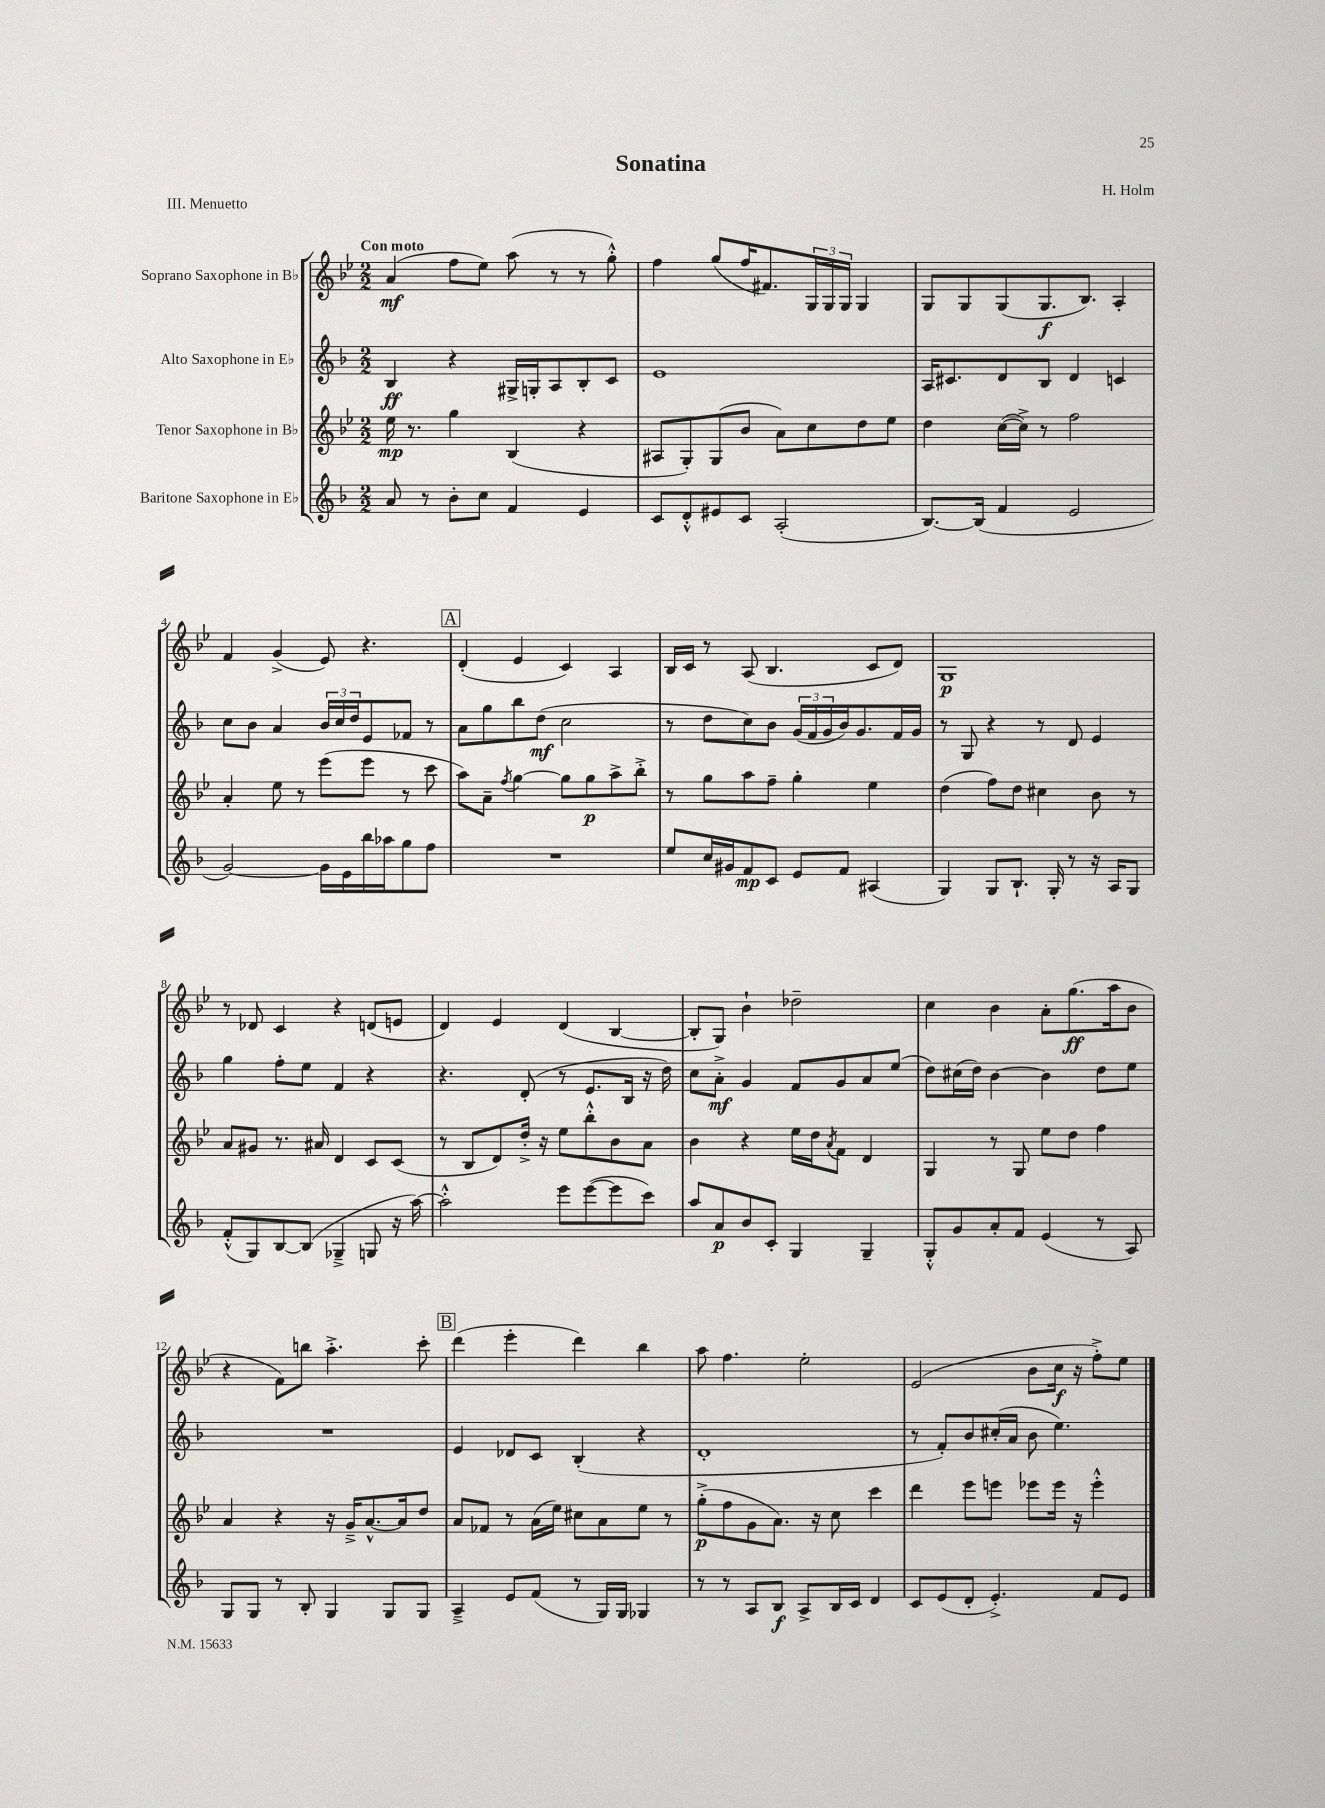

**kern	**dynam	**kern	**dynam	**kern	**dynam	**kern	**dynam
*part4	*part4	*part3	*part3	*part2	*part2	*part1	*part1
*staff4	*staff4	*staff3	*staff3	*staff2	*staff2	*staff1	*staff1
*I"Baritone Saxophone in E♭	*	*I"Tenor Saxophone in B♭	*	*I"Alto Saxophone in E♭	*	*I"Soprano Saxophone in B♭	*
*clefG2	*	*clefG2	*	*clefG2	*	*clefG2	*
*k[b-]	*	*k[b-e-]	*	*k[b-]	*	*k[b-e-]	*
*M2/2	*	*M2/2	*	*M2/2	*	*M2/2	*
=1	=1	=1	=1	=1	=1	=1	=1
!	!	!	!	!	!	!LO:TX:a:B:t=Con moto	!
8a/	.	16ee-\	mp	4B-/	ff	(4a/	mf
.	.	8.r	.	.	.	.	.
8r	.	.	.	.	.	.	.
8b-'\L	.	4gg\	.	4r	.	8ff\L	.
8cc\J	.	.	.	.	.	8ee-\J)	.
4f/	.	(4B-/	.	16G#X^/LL	.	(8aa\	.
.	.	.	.	16Gn'/J	.	.	.
.	.	.	.	8A/	.	8r	.
4e/	.	4r	.	8B-'/	.	8r	.
.	.	.	.	8c/J	.	8gg'^^\)	.
=2	=2	=2	=2	=2	=2	=2	=2
8c/L	.	8A#X/L	.	1e	.	4ff\	.
8d'^^/	.	8G'/)	.	.	.	.	.
8e#X/	.	(8G/	.	.	.	(8gg/L	.
8c/J	.	8b-/J	.	.	.	16ff/K	.
.	.	.	.	.	.	8.f#X/)	.
(2A'/	.	8a\L)	.	.	.	.	.
.	.	8cc\	.	.	.	24G/L	.
.	.	.	.	.	.	24G/	.
.	.	.	.	.	.	24G/JJ	.
.	.	8dd\	.	.	.	4G/	.
.	.	8ee-\J	.	.	.	.	.
=3	=3	=3	=3	=3	=3	=3	=3
[8.B-/L)	.	4dd\	.	16A/KL	.	8G/L	.
.	.	.	.	8.c#X/	.	.	.
.	.	.	.	.	.	8G/	.
(16B-/Jk]	.	.	.	.	.	.	.
4f/	.	([16cc\LL	.	8d/	.	(8G/	.
.	.	16cc^\JJ])	.	.	.	.	.
.	.	8r	.	8B-/J	.	8.G/	f
2e/	.	2ff\	.	4d/	.	.	.
.	.	.	.	.	.	8.B-/J)	.
.	.	.	.	4cn/	.	4A'/	.
!!LO:LB:g=z
=4	=4	=4	=4	=4	=4	=4	=4
[2g/)	.	4a'/	.	8cc\L	.	4f/	.
.	.	.	.	8b-\J	.	.	.
.	.	8ee-\	.	4a/	.	(4g^/	.
.	.	8r	.	.	.	.	.
16g\LL]	.	(8eee-\L	.	24b-/LL	.	8e-/)	.
.	.	.	.	24cc/	.	.	.
16e\	.	.	.	.	.	.	.
.	.	.	.	24dd/J	.	.	.
16bb-\	.	8eee-\J	.	8e/	.	4.r	.
16aa-X\J	.	.	.	.	.	.	.
8gg\	.	8r	.	8f-X/J	.	.	.
8ff\J	.	8ccc\	.	8r	.	.	.
!!LO:REH:place=s1:t=A
=5	=5	=5	=5	=5	=5	=5	=5
1r	.	8aa\L)	.	8a\L	.	(4d'/	.
.	.	8a~\J	.	8gg\	.	.	.
.	.	8qff/	.	.	.	.	.
.	.	[4gg\	.	8bb-\	.	4e-/	.
.	.	.	.	(8dd\J	mf	.	.
.	.	8gg\L]	.	2cc\	.	4c/)	.
.	.	8gg\	p	.	.	.	.
.	.	8aa^\	.	.	.	4A/	.
.	.	8bb-'^\J	.	.	.	.	.
=6	=6	=6	=6	=6	=6	=6	=6
8ee/L	.	8r	.	8r	.	16B-/LL	.
.	.	.	.	.	.	16c/JJ	.
16cc/L	.	8gg\L	.	8dd\L	.	8r	.
16g#X/J	.	.	.	.	.	.	.
8f/	mp	8aa\	.	8cc\)	.	(8A/	.
8c/J	.	8ff~\J	.	8b-\J	.	4.B-/	.
8e/L	.	4gg'\	.	(24g/LL	.	.	.
.	.	.	.	24f/	.	.	.
.	.	.	.	24g/	.	.	.
8f/J	.	.	.	16b-/J)	.	.	.
.	.	.	.	8.g/	.	.	.
(4A#X/	.	4ee-\	.	.	.	8c/L	.
.	.	.	.	16f/L	.	8d/J)	.
.	.	.	.	16g/JJ	.	.	.
=7	=7	=7	=7	=7	=7	=7	=7
4G/)	.	(4dd\	.	8r	.	1G	p
.	.	.	.	8G/	.	.	.
8G/L	.	8ff\L)	.	4r	.	.	.
8.B-`/J	.	8dd\J	.	.	.	.	.
.	.	4cc#X\	.	8r	.	.	.
16G'/	.	.	.	.	.	.	.
8r	.	.	.	8d/	.	.	.
16r	.	8b-\	.	4e/	.	.	.
16A/KL	.	.	.	.	.	.	.
8G/J	.	8r	.	.	.	.	.
!!LO:LB:g=z
=8	=8	=8	=8	=8	=8	=8	=8
(8f'^^/L	.	8a/L	.	4gg\	.	8r	.
8G/)	.	8g#X/J	.	.	.	8d-X/	.
[8B-/	.	8.r	.	8ff'\L	.	4c/	.
(8B-/J]	.	.	.	8ee\J	.	.	.
.	.	16a#X/	.	.	.	.	.
4G-X~^/	.	4d/	.	4f/	.	4r	.
8Gn/	.	8c/L	.	4r	.	(8dn/L	.
16r	.	(8c/J	.	.	.	8en/J	.
[16aa\)	.	.	.	.	.	.	.
=9	=9	=9	=9	=9	=9	=9	=9
2aa'^^\]	.	8r	.	4.r	.	4d/)	.
.	.	8B-/L	.	.	.	.	.
.	.	8d/)	.	.	.	4e-/	.
.	.	16dd'^/Jk	.	(8d'/	.	.	.
.	.	16r	.	.	.	.	.
8eee\L	.	8ee-\L	.	8r	.	(4d/	.
([8eee\	.	8bb-'^^\	.	8.e/L	.	.	.
8eee\]	.	8b-\	.	.	.	[4B-/	.
.	.	.	.	16B-/Jk	.	.	.
8ccc\J)	.	8a\J	.	16r	.	.	.
.	.	.	.	16dd\)	.	.	.
=10	=10	=10	=10	=10	=10	=10	=10
8aa/L	.	4b-\	.	8cc\L	.	8B-'/L]	.
8a/	p	.	.	8a'^\J	mf	8G/J)	.
8b-/	.	4r	.	4g/	.	4b-`\	.
8c'/J	.	.	.	.	.	.	.
4G/	.	16ee-\LL	.	8f/L	.	2dd-X~\	.
.	.	16dd\J	.	.	.	.	.
.	.	8qa/	.	.	.	.	.
.	.	8f\J	.	8g/	.	.	.
4G~/	.	4d/	.	8a/	.	.	.
.	.	.	.	(8ee/J	.	.	.
=11	=11	=11	=11	=11	=11	=11	=11
8G'^^/L	.	4G/	.	8dd\L)	.	4cc\	.
8g/	.	.	.	(16cc#X\L	.	.	.
.	.	.	.	16dd\JJ)	.	.	.
8a'/	.	8r	.	[4b-\	.	4b-\	.
8f/J	.	8G/	.	.	.	.	.
(4e/	.	8ee-\L	.	4b-\]	.	8a'\L	.
.	.	8dd\J	.	.	.	(8.gg\	ff
8r	.	4ff\	.	8dd\L	.	.	.
.	.	.	.	.	.	16aa\k	.
8A/)	.	.	.	8ee\J	.	8b-\J	.
!!LO:LB:g=z
=12	=12	=12	=12	=12	=12	=12	=12
8G/L	.	4a/	.	1r	.	4r	.
8G/J	.	.	.	.	.	.	.
8r	.	4r	.	.	.	8f\L)	.
8B-'/	.	.	.	.	.	8bbn\J	.
4G/	.	16r	.	.	.	4.aa'^\	.
.	.	16g~^/KL	.	.	.	.	.
.	.	[8.a^^/	.	.	.	.	.
8G/L	.	.	.	.	.	.	.
.	.	16a/k]	.	.	.	.	.
8G/J	.	8dd/J	.	.	.	8ccc'\	.
!!LO:REH:place=s1:t=B
=13	=13	=13	=13	=13	=13	=13	=13
4A~^/	.	8a/L	.	4e/	.	(4ddd\	.
.	.	8f-X/J	.	.	.	.	.
8e/L	.	8r	.	8d-X/L	.	4eee-'\	.
(8f/J	.	(16a\LL	.	8c/J	.	.	.
.	.	16ee-\JJ)	.	.	.	.	.
8r	.	8cc#X\L	.	(4B-'/	.	4ddd\)	.
16G/LL)	.	8a\	.	.	.	.	.
16G/JJ	.	.	.	.	.	.	.
4G-X/	.	8ee-\J	.	4r	.	4bb-\	.
.	.	8r	.	.	.	.	.
=14	=14	=14	=14	=14	=14	=14	=14
8r	.	(8gg'^\L	p	1d'	.	8aa\	.
8r	.	8ff\	.	.	.	4.ff\	.
8A/L	.	8g\	.	.	.	.	.
8B-/J	f	8.a\J)	.	.	.	.	.
8A^/L	.	.	.	.	.	2ee-'\	.
.	.	16r	.	.	.	.	.
16B-/L	.	8cc\	.	.	.	.	.
16c/JJ	.	.	.	.	.	.	.
4d/	.	4ccc\	.	.	.	.	.
=15	=15	=15	=15	=15	=15	=15	=15
8c/L	.	4ddd\	.	8r	.	(2e-/	.
(8e/	.	.	.	8f'/L)	.	.	.
8d'/J	.	8eee-\L	.	8b-/	.	.	.
4.e'^/)	.	8eeen\J	.	(16cc#X'/L	.	.	.
.	.	.	.	16a/JJ	.	.	.
.	.	8eee-X\L	.	8b-\	.	8b-\L	.
.	.	16eee-\Jk	.	4.ee\)	.	16cc\Jk	f
.	.	16r	.	.	.	16r	.
8f/L	.	4eee-'^^\	.	.	.	8ff'^\L)	.
8e/J	.	.	.	.	.	8ee-\J	.
==	==	==	==	==	==	==	==
*-	*-	*-	*-	*-	*-	*-	*-
